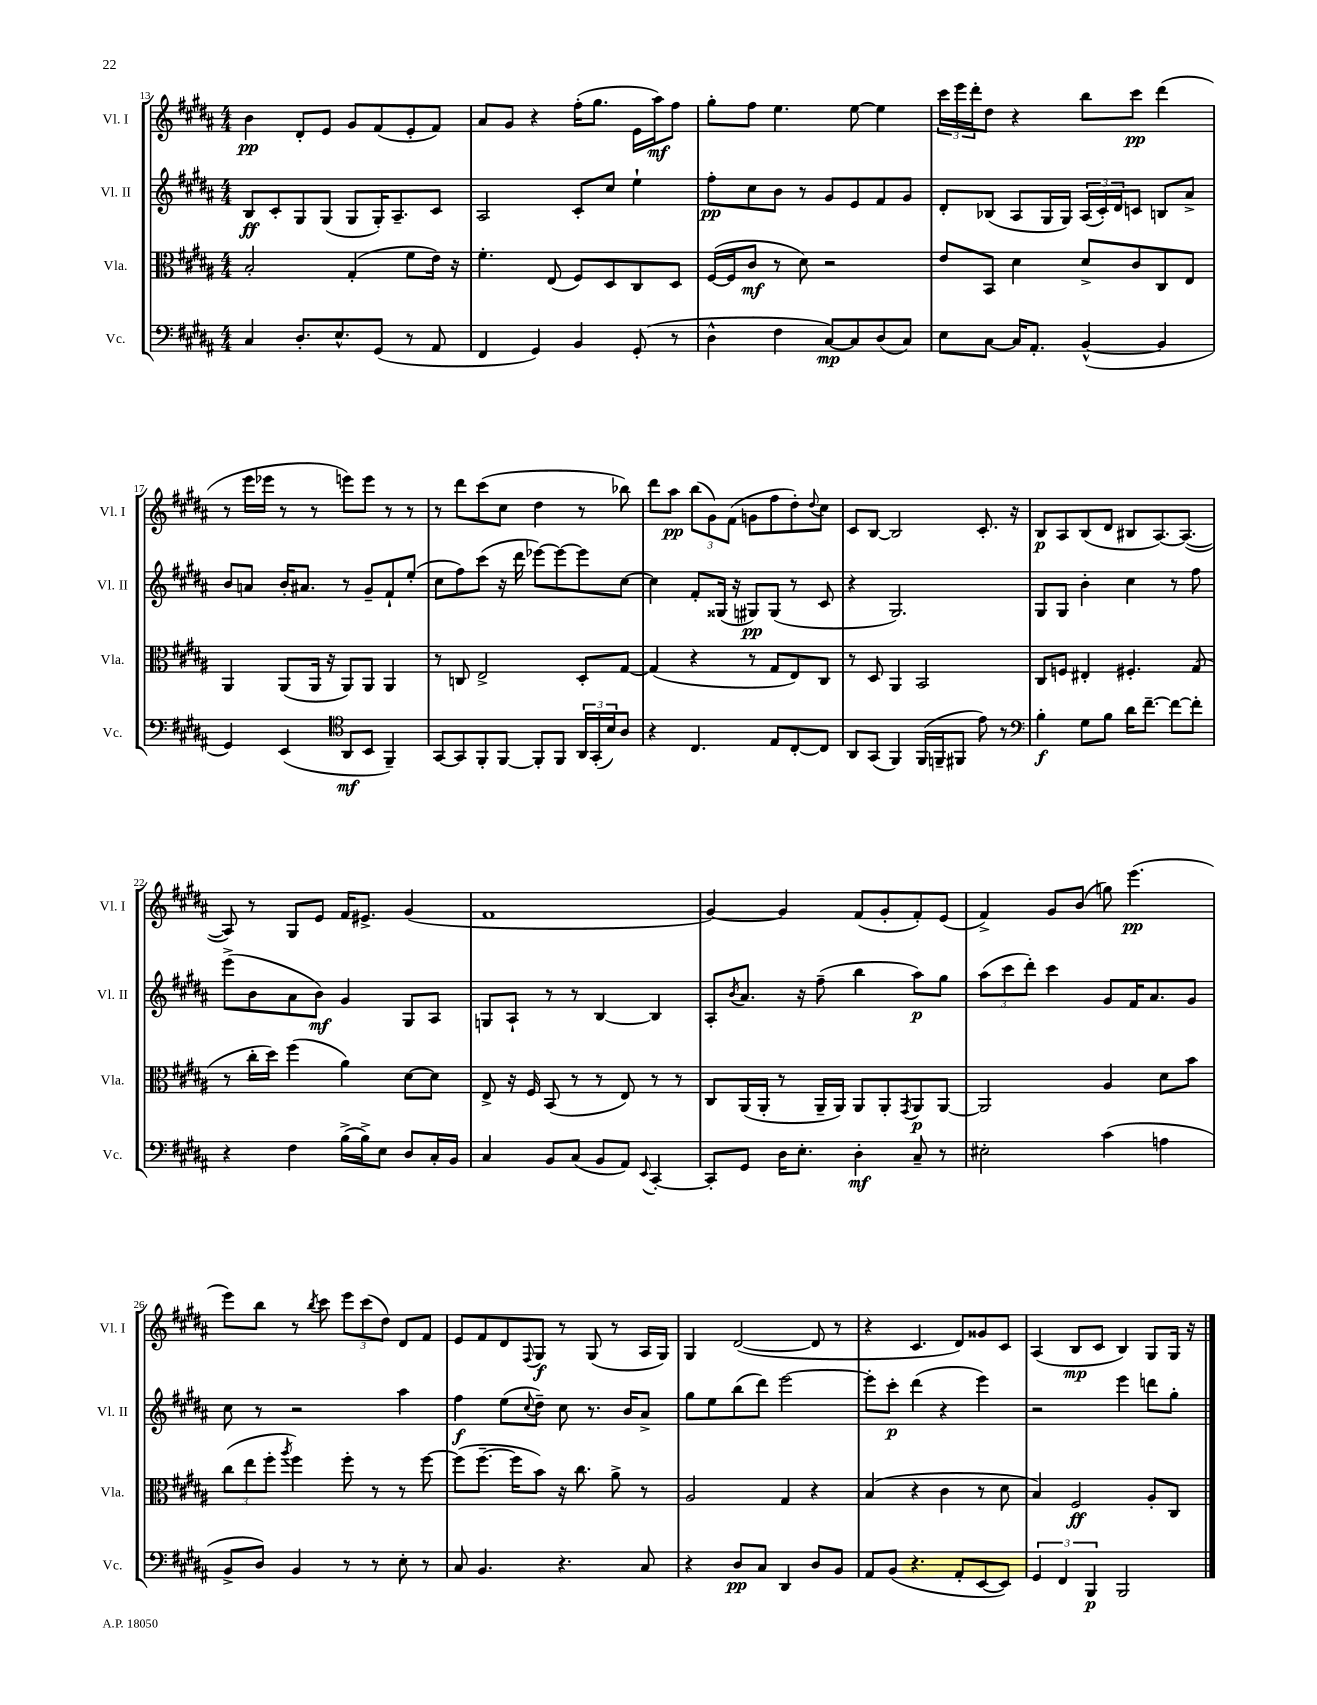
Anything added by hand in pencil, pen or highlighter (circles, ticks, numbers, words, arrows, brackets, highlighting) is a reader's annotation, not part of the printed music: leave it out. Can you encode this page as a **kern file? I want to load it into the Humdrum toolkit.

**kern	**kern	**kern	**kern
*staff4	*staff3	*staff2	*staff1
*clefF4	*clefC3	*clefG2	*clefG2
*k[f#c#g#d#a#]	*k[f#c#g#d#a#]	*k[f#c#g#d#a#]	*k[f#c#g#d#a#]
*M4/4	*M4/4	*M4/4	*M4/4
4C#	2B'	8B	4b
.	.	8c#'	.
8.D#'	.	8G#	8d#'
.	.	(8G#	8e
8.E^^	.	.	.
.	(4G#'	8G#	8g#
(8GG#	.	16G#')	(8f#
.	.	8.A#~	.
8r	8f#	.	8e'
8AA#	16e)	8c#	8f#)
.	16r	.	.
=	=	=	=
4FF#	4.f#'	2A#	8a#
.	.	.	8g#
4GG#)	.	.	4r
.	(8E	.	.
4BB	8F#)	8c#'	(16ff#'
.	.	.	8.gg#
.	8D#	8cc#	.
(8GG#'	8C#	4ee`	16e
.	.	.	16aa#)
8r	8D#	.	8ff#
=	=	=	=
4D#^^	([16F#	8ff#'	8gg#'
.	16F#]	.	.
.	8c#	8cc#	8ff#
4F#	8r	8b	4.ee
.	8d#)	8r	.
[8C#)	2r	8g#	.
8C#]	.	8e	[8ee
(8D#	.	8f#	4ee]
8C#)	.	8g#	.
=	=	=	=
8E	8e	8d#'	24ccc#
.	.	.	24eee
.	.	.	24ddd#'
[8C#	8BB	(8B-	8dd#
16C#]	4d#	8A#	4r
8.AA#'	.	.	.
.	.	16G#	.
.	.	16G#)	.
([4BB^^	8d#^	(24A#	8bb
.	.	24c#')	.
.	.	24d#	.
.	8c#	8c	8ccc#
4BB]	8C#	8B	(4ddd#
.	8E	8a#^	.
=	=	=	=
4GG#)	4AA#	8b	8r
.	.	8a	16eee
.	.	.	16eee-
(4EE	(8AA#	16b'	8r
.	.	8.a#	.
.	16AA#	.	8r
.	16r	.	.
*clefC4	*	*	*
8AA#	8AA#)	8r	8eee)
8BB	8AA#	8g#~	8eee
4FF#~)	4AA#	8f#`	8r
.	.	(8ee'	8r
=	=	=	=
[8GG#	8r	8cc#	8r
8GG#]	8C	8ff#)	8ddd#
8FF#'	2E^	(8ccc#	(8ccc#
[8FF#	.	16r	8cc#
.	.	16ddd#	.
8FF#']	.	[8eee-)	4dd#
8FF#	.	8eee-_	.
24AA#	8D#'	8eee-]	8r
(24GG#'	.	.	.
24B)	.	.	.
8A#	[8G#	[8cc#	8bb-)
=	=	=	=
4r	(4G#]	4cc#]	8ddd#
.	.	.	8aa#
4.C#	4r	8f#'	(12bb
.	.	.	12g#)
.	.	(16G##	.
.	.	.	(12f#
.	.	16r	.
.	8r	8G#)	8g
8E	8G#	(8G#	8ff#
[8C#'	8E)	8r	8dd#')
.	.	.	8qqdd#
8C#]	8C#	8c#	8cc#
=	=	=	=
8AA#	8r	4r	8c#
(8GG#	8D#	.	[8B
4FF#)	4AA#	2.G#)	2B]
(16FF#	2BB	.	.
16FF~	.	.	.
8FF#	.	.	.
8e)	.	.	8.c#'
8r	.	.	.
.	.	.	16r
=	=	=	=
*clefF4	*	*	*
4B'	8C#	8G#	8B
.	8F	8G#	8A#
8G#	4E#'	4b'	(8B
8B	.	.	8d#
16d#	4.F#'	4cc#	8B#
[8.f#~	.	.	.
.	.	.	[8.A#)
8f#_	.	8r	.
.	.	.	(8.A#_
8f#']	(8G#	8ff#	.
=	=	=	=
4r	8r	(8eee^	8A#])
.	16cc#'	8b	8r
.	16dd#)	.	.
4F#	(4ff#	8a#	8G#
.	.	8b)	8e
(16B^	4a#)	4g#	16f#
16B^)	.	.	8.e#^
8E	.	.	.
8D#	[8d#	8G#	(4g#
16C#'	8d#]	8A#	.
16BB	.	.	.
=	=	=	=
4C#	8E^	8G	1f#
.	16r	8A#`	.
.	16F#	.	.
8BB	(8BB	8r	.
(8C#	8r	8r	.
8BB	8r	[4B	.
8AA#)	8E)	.	.
8qqEE	.	.	.
[4CC#'	8r	4B]	.
.	8r	.	.
=	=	=	=
8CC#']	8C#	8A#'	[4g#)
.	.	8qb	.
8GG#	(16AA#	8.a#	.
.	16AA#'	.	.
16D#	8r	.	4g#]
8.E'	.	16r	.
.	16AA#~	(8ff#~	.
.	16AA#)	.	.
4D#'	8AA#	4bb	(8f#
.	8AA#'	.	8g#'
.	8qGG#	.	.
8C#~	8AA#	8aa#)	8f#')
8r	[8AA#	8gg#	(8e
=	=	=	=
2E#'	2AA#]	(12aa#	4f#^)
.	.	12ccc#	.
.	.	12ddd#')	.
.	.	4ccc#	8g#
.	.	.	(8b
(4c#	4A#	8g#	8gg)
.	.	16f#	(4.eee
.	.	8.a#	.
4A	8d#	.	.
.	8b	8g#	.
=	=	=	=
8BB^	(12cc#	8cc#	8eee)
.	12ee	.	.
8D#)	.	8r	8bb
.	12ff#'	.	.
.	8qaa#	.	.
4BB	4ff#)	2r	8r
.	.	.	8qbb
.	.	.	8ccc#
8r	8ff#'	.	12eee
.	.	.	(12ccc#
8r	8r	.	.
.	.	.	12dd#)
8E'	8r	4aa#	8d#
8r	[8ff#	.	8f#
=	=	=	=
8C#	(8ff#]	4ff#	8e
4.BB	[8.ff#~	.	8f#
.	.	(8ee	8d#
.	16ff#]	.	.
.	.	8qqcc#	8qqF#
.	8b)	8dd#~)	8G#
4.r	16r	8cc#	8r
.	8.cc#	.	.
.	.	8.r	(8G#
.	8a#^	.	8r
.	.	16b	.
8C#	8r	8a#^	16A#
.	.	.	16G#)
=	=	=	=
4r	2A#	8gg#	4G#
.	.	8ee	.
8D#	.	(8bb	([2d#
8C#	.	8ddd#)	.
4DD#	4G#	[2eee	.
8D#	4r	.	8d#]
8BB	.	.	8r
=	=	=	=
8AA#	(4B	8eee']	4r
(8BB	.	8ccc#'	.
4.r	4r	(4ddd#	4.c#
.	4c#	4r	.
8AA#'	.	.	8d#)
[8EE	8r	4eee)	8g##
8EE])	8d#	.	8c#
=	=	=	=
6GG#	4B)	2r	(4A#
6FF#	.	.	.
.	2F#	.	8B
6BBB	.	.	.
.	.	.	8c#
2BBB	.	4eee	4B)
.	8A#'	8ddd	8G#
.	8C#	8gg#'	16G#
.	.	.	16r
==	==	==	==
*-	*-	*-	*-
